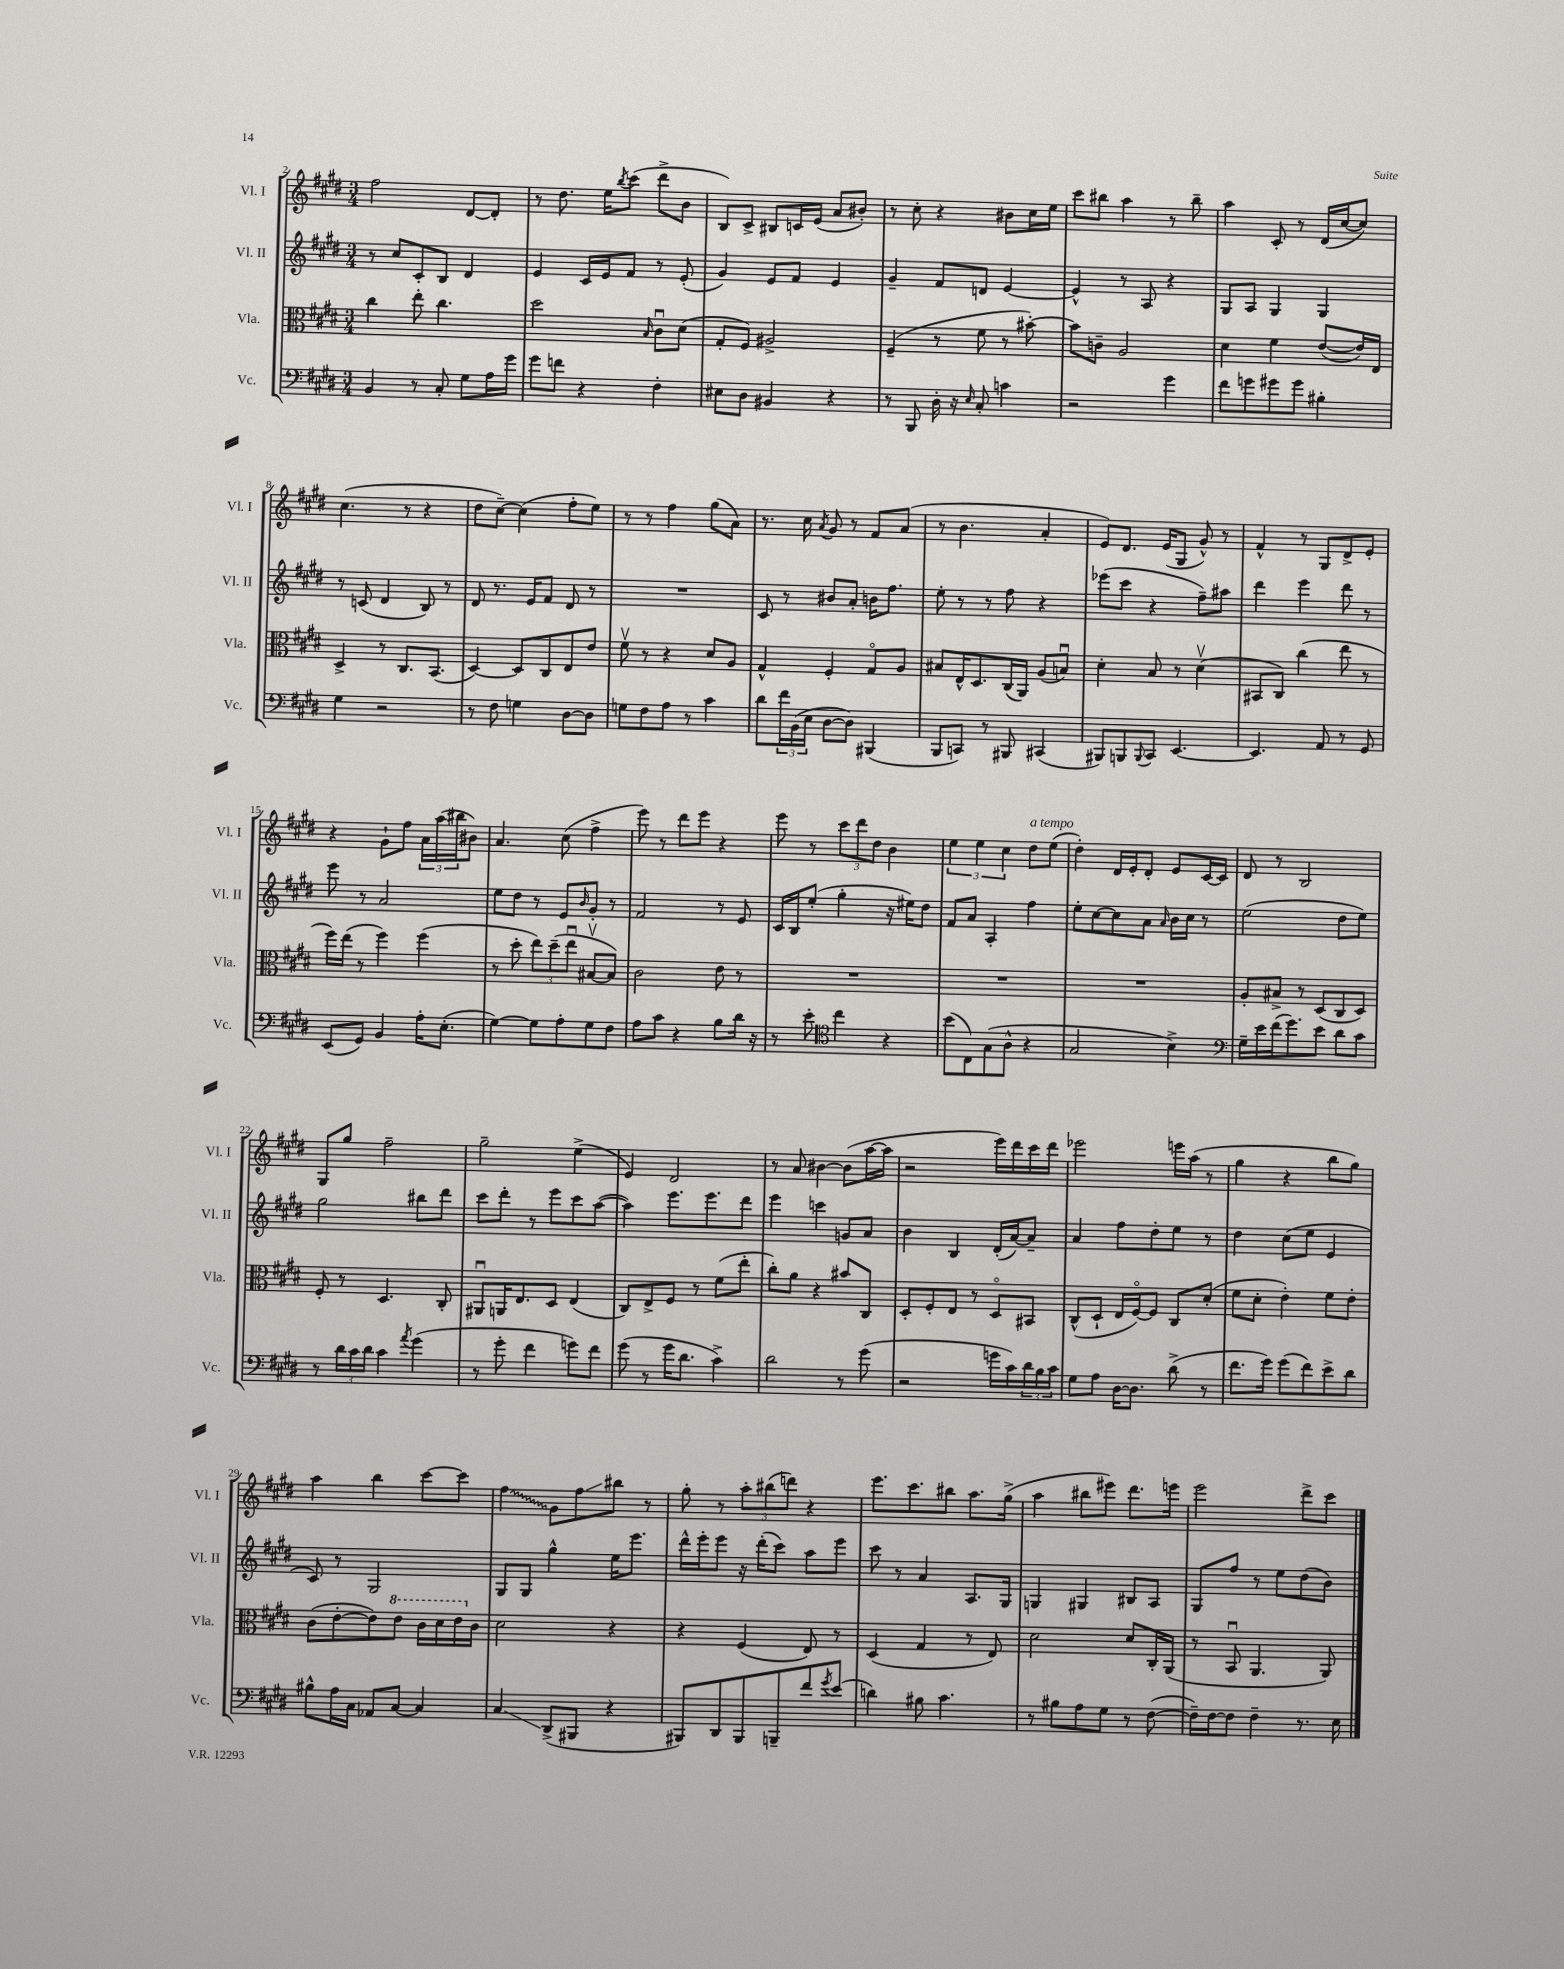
<<
\new StaffGroup <<
\new Staff = "s0" \with { instrumentName = "Vl. I" shortInstrumentName = "Vl. I" } {
    \clef treble \key e \major \numericTimeSignature \time 3/4
    fis''2 dis'8~ dis'8-. |
    r8 dis''8. e''16 \acciaccatura { b''8 } cis'''8( dis'''8-> b'8 |
    b8) cis'8-> bis8 c'16 e'16( a'8 bis'8-.) |
    r8 cis''8-. r4 bis'8 cis''16 e''16 |
    cis'''8 bis''8 a''4 r8 bis''8-- |
    a''4 cis'8-. r8 dis'16( cis''16~ cis''8) |
    cis''4.( r8 r4 |
    dis''8 cis''8~--) cis''4( fis''8-. e''8) |
    r8 r8 fis''4 gis''8( a'8) |
    r8. cis''16 \acciaccatura { a'8 } gis'8 r8 fis'8 a'8( |
    r8 b'4. a'4-. |
    e'8) dis'8. e'16( gis8 gis'8-^) r8 |
    fis'4-^ r8 gis8 dis'8-> e'8-. |
    r4 gis'8-! fis''8 \tuplet 3/2 { a'16 a''16( bis''16 } bis'8) |
    a'4. cis''8( fis''4-> |
    e'''8) r8 dis'''8 e'''8 r4 |
    e'''8 r8 \tuplet 3/2 { cis'''8 dis'''8 dis''8 } b'4 |
    \tuplet 3/2 { e''4 e''4 cis''4 } dis''8^\markup { \italic "a tempo" } e''8( |
    dis''4-.) dis'16 e'16-. dis'8-. e'8 cis'16~ cis'16 |
    dis'8 r8 b2 |
    gis8 gis''8 fis''2-- |
    gis''2-- e''4->( |
    e'4) dis'2 |
    r8 a'8 bis'4~ bis'8( a''16~ a''16 |
    r2 e'''16) dis'''16 cis'''16 dis'''16 |
    ees'''2 e'''16 a''16( r8 |
    gis''4 r4 b''8 gis''8) |
    a''4 b''4 cis'''8~ cis'''8 |
    \once \override Glissando.style = #'zigzag fis''4\glissando gis'8 fis''8\glissando bis''8 r8 |
    gis''8-. r8 \tuplet 3/2 { a''8-. bis''8( d'''8) } r4 |
    e'''8. cis'''8. bis''8 a''8. gis''16->( |
    a''4 bis''8 eis'''8) dis'''8. e'''16 |
    e'''2 dis'''8-> cis'''8 \bar "|." |
}
\new Staff = "s1" \with { instrumentName = "Vl. II" shortInstrumentName = "Vl. II" } {
    \clef treble \key e \major \numericTimeSignature \time 3/4
    r8 cis''8 cis'8-. b8 dis'4 |
    e'4 cis'16 e'16 fis'8 r8 e'8-.( |
    gis'4) e'8 fis'8 e'4 |
    gis'4-- fis'8 d'8 e'4~ |
    e'4-^ r8 a8 r4 |
    gis8 a8 gis4 gis4 |
    r8 c'8( dis'4 b8) r8 |
    dis'8 r8. e'16 fis'8 dis'8 r8 |
    R2. |
    cis'8 r8 bis'8 a'8-. b'16 fis''8. |
    e''8-. r8 r8 fis''8 r4 |
    ees'''8( cis'''8 r4 fis''8--) ais''8 |
    dis'''4 e'''4 dis'''8 r8 |
    e'''8 r8 a'2 |
    e''8 dis''8 r8 e'8 \grace { b'16 } gis'8-. r8 |
    fis'2 r8 e'8 |
    cis'16 b16 e''8-.( gis''4-. r16 eis''16) dis''8 |
    fis'8 a'8 a4-. fis''4 |
    e''8-. cis''8~ cis''8 a'8 \grace { a'16 } b'16 cis''16 r8 |
    e''2( dis''8 e''8) |
    gis''2 bis''8 dis'''8 |
    cis'''8 dis'''8-. r8 e'''8 cis'''8 a''8~( |
    a''4) e'''8. e'''8. dis'''8 |
    e'''4 c'''4 g'8 a'8 |
    b'4 b4 dis'16-.( a'16~) a'8-- |
    a'4 fis''8 dis''8-. e''8 r8 |
    dis''4 cis''8( e''8 e'4 |
    cis'8) r8 gis2 |
    gis8 gis8 gis''4-^ e''16 e'''8. |
    dis'''16-^ e'''16-. e'''8 r16 dis'''16-.( cis'''8) a''8 e'''8 |
    cis'''8 r8 a'4 a8. gis16 |
    g4 gis4 bis8 a8 |
    gis8 fis''8 r8 e''8 dis''8( b'8) \bar "|." |
}
\new Staff = "s2" \with { instrumentName = "Vla." shortInstrumentName = "Vla." } {
    \clef alto \key e \major \numericTimeSignature \time 3/4
    cis''4 e''8-. cis''4. |
    dis''2 \grace { b16 } cis'8\downbow dis'8( |
    gis8-. fis8) ais2-> |
    fis4--( r8 fis'8 r8 bis'8~-.) |
    bis'8 c'8-- a2 |
    dis'4 fis'4 e'8~( e'16) e16 |
    dis4-> r8 cis8. b,8.( |
    dis4~) dis8 cis8 e8 e'8 |
    fis'8\upbow r8 r4 dis'8 a8 |
    gis4-^ fis4-. gis8\flageolet a8 |
    bis8 e16-^ dis8. cis16( a,16) a8( b8\downbow) |
    dis'4-. b8 r8 dis'4\upbow( |
    bis,8 cis8) cis''4( e''8 r8 |
    fis''16) e''16( r8 fis''4) fis''4( |
    r8 dis''8-. \tuplet 3/2 { e''8) dis''8--( e''8\downbow } bis8~\upbow bis8) |
    cis'2 e'8 r8 |
    R2. |
    R2. |
    R2. |
    a8-. bis8-> r8 dis8( cis8 dis8) |
    fis8-. r8 dis4. cis8-. |
    ais,8\downbow a,16 e8. dis8 e4( |
    cis8) e8-> fis8 r8 fis'8( e''8-. |
    cis''8-.) a'8 r4 bis'8 cis8 |
    dis8-. fis8-. e8 r8 dis8\flageolet bis,8 |
    cis8-^( dis8-! e16 fis16~\flageolet) fis8 cis8 dis'8-.( |
    fis'8 dis'8-. e'4-.) fis'8 e'8-. |
    cis'8( e'8~-. e'8) \ottava #1 e''8 cis''16 dis''16 e''16 \ottava #0 cis'16 |
    dis'2 r4 |
    r4 fis4( e8) r8 |
    dis4( gis4 r8 e8) |
    dis'2 dis'8 cis16-. a,16( |
    r8 b,8\downbow a,4. a,8) \bar "|." |
}
\new Staff = "s3" \with { instrumentName = "Vc." shortInstrumentName = "Vc." } {
    \clef bass \key e \major \numericTimeSignature \time 3/4
    b,4 r8 cis8-. gis8 a16 gis'16 |
    gis'8 f'8 r4 fis4-. |
    eis8 dis8 bis,4 r4 |
    r8 b,,8 dis16-. r16 \grace { e16 } cis8-. c'4 |
    r2 gis'4 |
    fis'8 g'8 gis'8 gis'8 bis4-. |
    gis4 r2 |
    r8 fis8 g4 dis8~ dis8 |
    g8 fis8 a8 r8 cis'4 |
    dis'8 \tuplet 3/2 { fis'16 b,16( e16 } dis8~ dis8) bis,,4( |
    b,,8 c,8) r8 bis,,8 cis,4( |
    bis,,8) b,,8 \appoggiatura { b,,8 } cis,8 e,4.~ |
    e,4. a,8 r8 gis,8 |
    e,8( gis,8) b,4 a16-. e8.-.( |
    gis4~) gis8 a8-. gis8 fis8 |
    a8 cis'8 r4 b8 dis'16 r16 |
    r8 e'8-. \clef tenor cis''4 r4 |
    b'8( cis8) gis8( a8-^ r4 |
    gis2 b4->) |
    \clef bass gis16-- e'16 fis'16( gis'8.) e'8 dis'8 cis'8 |
    r8 \tuplet 3/2 { dis'16 cis'16 dis'16 } cis'4 \acciaccatura { a'8 } gis'4( |
    r8 gis'8-. fis'4 g'8) fis'8 |
    gis'8( r8 gis'16 dis'8. cis'4->) |
    dis'2 r8 gis'8( |
    r2 g'16 cis'16) \tuplet 3/2 { dis'16 b16 cis'16 } |
    gis8 a8 dis16~ dis8. dis'8->( r8 |
    fis'8. gis'16) gis'8( fis'8) e'8-> dis'8 |
    bis8-^ a16 cis16 aes,8 cis8~ cis4 |
    cis4\glissando dis,8->( bis,,8 r4 |
    bis,,8) dis,8 bis,,8 b,,8-- fis'8 \acciaccatura { gis'8 } e'8( |
    d'4) bis8 cis'4. |
    r8 bis8 a8 gis8 r8 fis8~( |
    fis16--) fis16~ fis8 fis4-- r8. e16 \bar "|." |
}
>>
>>
\layout { \context { \Score currentBarNumber = #2 } }
